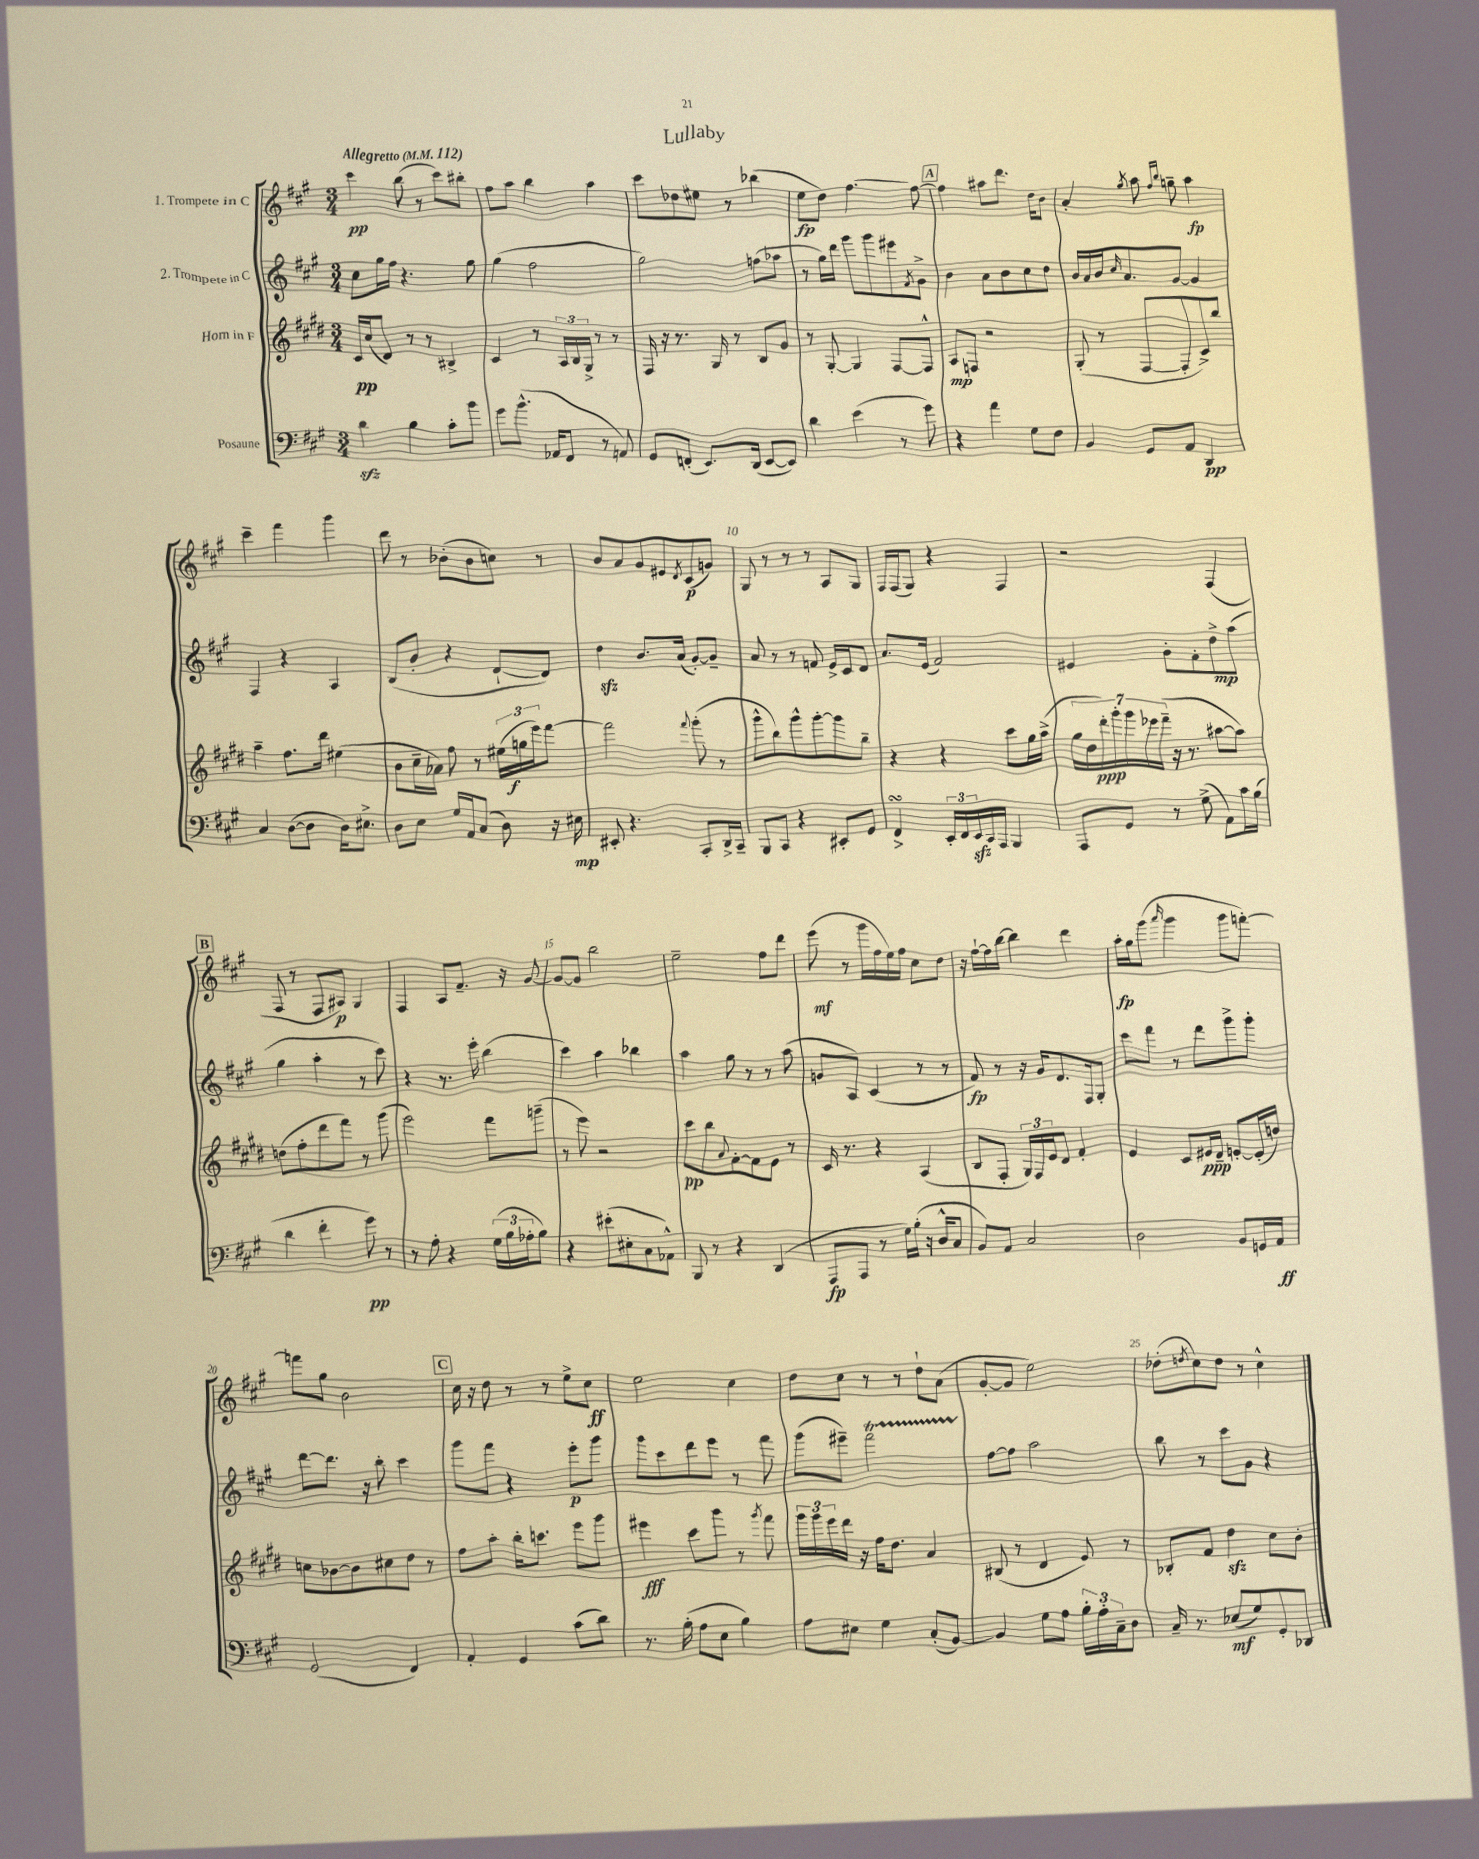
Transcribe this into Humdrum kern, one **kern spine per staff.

**kern	**kern	**kern	**kern
*staff4	*staff3	*staff2	*staff1
*clefF4	*clefG2	*clefG2	*clefG2
*k[f#c#g#]	*k[f#c#g#d#]	*k[f#c#g#]	*k[f#c#g#]
*M3/4	*M3/4	*M3/4	*M3/4
*MM112	*MM112	*MM112	*MM112
4d	16c#	8cc#	4ccc#
.	(16cc#	.	.
.	8d#)	16gg#	.
.	.	16ff#	.
4B	8r	4.r	(8bb
.	8r	.	8r
8c#'	4B#^	.	8ccc#)
8b	.	8gg#	8bb#'
=	=	=	=
8g#	4c#	(4gg#	8ff#
(8.b^^	.	.	8aa
.	8r	2ff#	4bb
16AA-	.	.	.
8FF#	24A	.	.
.	24B	.	.
.	24G#^	.	.
8r	8r	.	4aa
8AA)	8r	.	.
=	=	=	=
8GG#	16F#	2gg#)	8ccc#
.	16r	.	.
(8FF'	8.r	.	8dd-
8.EE)	.	.	8ee#
.	16G#	.	.
.	8r	.	8r
(16DD	.	.	.
[8EE	8B	(8ff	(4bb-
8EE])	8g#	8aa-	.
=	=	=	=
4d	8r	8r	8ee
.	[8G#'	16gg#)	8dd)
.	.	16ddd	.
(4e	4G#]	8ggg#	[4.ff#
.	.	8ggg#	.
8r	[8F#	8eee#	.
.	.	8qf#	.
8g#)	8F#^^]	8g#^	8ff#_
=	=	=	=
4r	8A	4b	4ff#]
.	8F	.	.
4a	2r	8a	8aa#
.	.	8b	8.ddd
8G#	.	8cc#	.
.	.	.	16dd
8F#	.	8dd	8b
=	=	=	=
4BB	(8G#'	16b	4a'
.	.	16a	.
.	8r	16b	.
.	.	16qqcc#	.
.	.	8.a	.
.	.	.	8qgg#
8GG#	[8F#	.	8aa
.	.	.	16qqff#
.	.	.	16qqbb
8AA	8F#']	[8g#	8gg~
4DD	8c#^)	4g#]	4aa
.	8bb	.	.
=	=	=	=
4C#	4aa~	4F#	4ccc#~
([8D	8.ff#	4r	4fff#
8D]	.	.	.
.	16ddd#	.	.
16D)	(4ee#	4A	4ggg#
8.E#^	.	.	.
=	=	=	=
8D	8b	(8B	8ddd
8E	16cc#~	8b'	8r
.	16a-)	.	.
16G#	8ff#	4r	(8b-'
16AA	.	.	.
(8C#	8r	.	8b-
8D)	(24ee#	[8d`	8cc)
.	24gg	.	.
.	24eee)	.	.
16r	[8fff#	8d])	8r
16E#	.	.	.
=	=	=	=
8EE#'	2fff#]	4dd	8b
4.r	.	.	8a
.	.	8.b	8g#
.	.	.	8e#
.	.	(16a	.
.	8qqfff#	.	8qd
8CC#'	(8ggg#'	[8g#')	(8c#
16DD^	8r	8g#~]	8g)
16CC#~	.	.	.
=	=	=	=
8BBB	8ggg#^^	8a	8G#
8CC#	8bb)	8r	8r
4r	8ggg#^^	8r	8r
.	[8ggg#'	8f	8r
8EE#'	8ggg#]	16e^	8A
.	.	16c#	.
8GG#	8bb~	8d	8G#
=	=	=	=
4FF#^	4r	8.a	16F#
.	.	.	(16F#
.	.	.	8G#)
.	.	(16e	.
24EE'	4r	2f#)	4r
24FF#	.	.	.
24EE	.	.	.
16CC#	.	.	.
16AAA	.	.	.
4BBB	8ccc#	.	4F#
.	16gg#	.	.
.	(16aa^	.	.
=	=	=	=
8AAA	28gg#	4e#	2r
.	28dd#	.	.
.	28ddd#')	.	.
.	28ggg#'	.	.
8GG#	.	.	.
.	28ggg#	.	.
.	28eee-	.	.
.	(28fff#~	.	.
8r	16r	8g#'	.
.	8.r	.	.
(8G#^	.	8f#'	.
8AA)	[8aa#	8dd^	(4F#
16c#	8aa#])	(8aa	.
(16B	.	.	.
=	=	=	=
4d	(8dd	4gg#	8F#
.	8ff#'	.	8r
4f#'	8ddd#	4aa'	8F#
.	8fff#)	.	8A#)
8g#)	8r	8r	4G#
8r	(8ggg#	8ccc#)	.
=	=	=	=
8r	2eee)	4r	4F#
8A'	.	.	.
4r	.	8.r	8A
.	.	.	8.f#~
.	.	16eee'	.
(24G#	8fff#	(4bb	.
24B	.	.	.
.	.	.	16r
24A-'	.	.	.
8B)	(8ggg~	.	[8g#
=	=	=	=
4r	8r	4ccc#)	8g#_
.	8eee)	.	8g#]
(8e#'	2r	4aa	2bb
8E#'	.	.	.
8C#	.	4bb-	.
8AA-^^)	.	.	.
=	=	=	=
8BBB	8ccc#	4aa	2ee~
8r	8bb	.	.
.	8qqa	.	.
4r	[8f#'	8gg#	.
.	8f#]	8r	.
(4DD	8e	8r	8ff#
.	8r	(8aa	8ddd
=	=	=	=
8AAA	16c#	8g	(8eee
.	8.r	.	.
8AAA	.	8A)	8r
8r	4r	(4c#	16ggg#
.	.	.	16ff#
16G#)	.	.	16ee)
(16B'	.	.	16ff#
16r	(4A	8r	8cc#
16D^^	.	.	.
8C#	.	8r	8dd
=	=	=	=
8BB)	8B	8f#)	16r
.	.	.	[16ff#`
8AA	8F#'	8r	16ff#]
.	.	.	[16bb
2C#	24G#)	16r	4bb]
.	24F#	.	.
.	.	16g#	.
.	24e	.	.
.	8d#	8.d	.
.	4f#'	.	4ddd
.	.	16F#	.
.	.	8G#'	.
=	=	=	=
2D	4e	8ccc#	16aa'
.	.	.	16gg#
.	.	8fff#	(8ggg#
.	.	.	16qqaaa
.	8c#	8r	4ggg#
.	16e#	8ddd	.
.	16d#~	.	.
8BB	[8e'	8ggg#^	8ggg#
16GG	(16e']	8ggg#'	[8fff')
16AA	16dd)	.	.
=	=	=	=
(2GG#	8cc	[8ddd	8fff]
.	[8b-	8.ddd]	8gg#
.	8b-]	.	2b
.	.	16r	.
.	8cc#	8bb'	.
4FF#)	8dd#	4ccc#	.
.	8r	.	.
=	=	=	=
4AA'	8ff#	8ggg#	16cc#
.	.	.	16r
.	8aa'	8fff#	8dd
4GG#	16bb'	4r	8r
.	8.ccc	.	.
.	.	.	8r
(8c#	8eee	8eee'	8ee^
8d)	8ggg#	8ggg#	8cc#
=	=	=	=
8.r	4eee#	8ggg#	2ee
.	.	8ccc#	.
(16B'	.	.	.
8A	8ccc#	8ddd	.
8E	8ggg#	8eee	.
4B)	8r	8r	4cc#
.	8qggg#	.	.
.	8fff#	8fff#	.
=	=	=	=
8A	24ggg#	(8ggg#	8dd
.	24ggg#	.	.
.	24eee	.	.
8E#	16ddd#	8eee#~)	8cc#
.	16r	.	.
4G#	16ff#	2fff#	8r
.	8.dd#	.	.
.	.	.	8r
(8C#'	4a	.	8dd`
[8BB)	.	.	(8a
=	=	=	=
4BB]	(8B#	[8ff#	[8g#'
.	8r	8ff#]	8g#]
8G#	4d#	2aa	2ee)
8A	.	.	.
24B'	8e)	.	.
24A'	.	.	.
24C#~	.	.	.
8D	8r	.	.
=	=	=	=
16C#~	8B-'	8bb	(8dd-'
8.r	.	.	.
.	.	.	8qdd
.	8f#	8r	8cc#)
(8E-	4dd#	8ccc#	8dd
8G#)	.	8g#	8r
8GG#'	8cc#	4r	4cc#^^
8DD-	8b'	.	.
==	==	==	==
*-	*-	*-	*-
